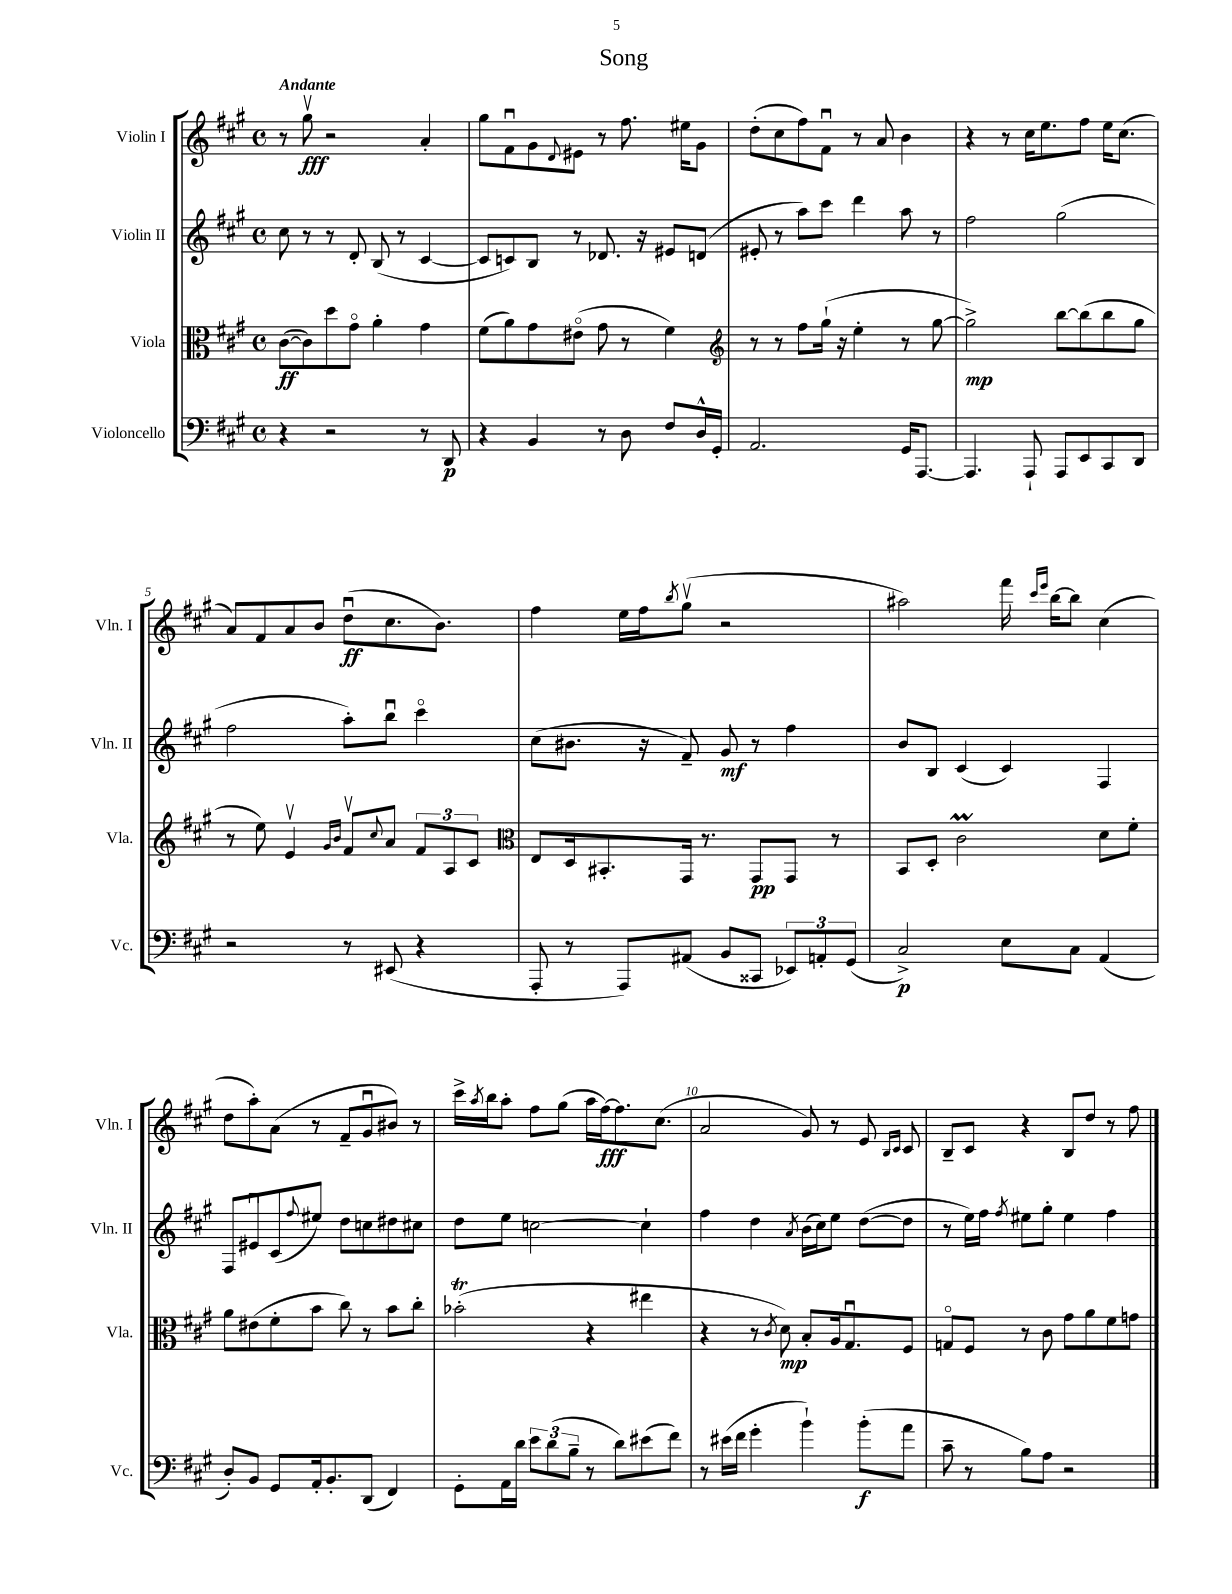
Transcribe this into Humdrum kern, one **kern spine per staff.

**kern	**dynam	**kern	**dynam	**kern	**dynam	**kern	**dynam
*part4	*part4	*part3	*part3	*part2	*part2	*part1	*part1
*staff4	*staff4	*staff3	*staff3	*staff2	*staff2	*staff1	*staff1
*I"Violoncello	*	*I"Viola	*	*I"Violin II	*	*I"Violin I	*
*I'Vc.	*	*I'Vla.	*	*I'Vln. II	*	*I'Vln. I	*
*clefF4	*	*clefC3	*	*clefG2	*	*clefG2	*
*k[f#c#g#]	*	*k[f#c#g#]	*	*k[f#c#g#]	*	*k[f#c#g#]	*
*M4/4	*	*M4/4	*	*M4/4	*	*M4/4	*
*met(c)	*	*met(c)	*	*met(c)	*	*met(c)	*
=1	=1	=1	=1	=1	=1	=1	=1
!	!	!	!	!	!	!LO:TX:a:B:t=Andante	!
4r	.	([8c#\L	ff	8cc#\	.	8r	.
.	.	8c#\])	.	8r	.	8gg#v\	fff
2r	.	8dd\	.	8r	.	2r	.
.	.	8g#\J	.	8d'/	.	.	.
.	.	4a'\	.	(8B/	.	.	.
.	.	.	.	8r	.	.	.
8r	.	4g#\	.	[4c#/	.	4a'/	.
8DD/	p	.	.	.	.	.	.
=2	=2	=2	=2	=2	=2	=2	=2
4r	.	(8f#\L	.	8c#/L]	.	8gg#\L	.
.	.	8a\)	.	8cn/)	.	8f#u\	.
4BB/	.	8g#\	.	8B/J	.	8g#\	.
.	.	.	.	.	.	8qqd/	.
.	.	(8e#X\J	.	8r	.	8e#X\J	.
8r	.	8g#\	.	8.d-X/	.	8r	.
8D\	.	8r	.	.	.	8.ff#\	.
.	.	.	.	16r	.	.	.
8F#/L	.	4f#\)	.	8e#X/L	.	.	.
.	.	.	.	.	.	16ee#X\KL	.
16D^^/L	.	.	.	(8dn/J	.	8g#\J	.
16GG#'/JJ	.	.	.	.	.	.	.
=3	=3	=3	=3	=3	=3	=3	=3
*	*	*clefG2	*	*	*	*	*
2.AA/	.	8r	.	8e#X'/	.	(8dd'\L	.
.	.	8r	.	8r	.	8cc#\	.
.	.	8ff#\L	.	8aa\L)	.	8ff#\)	.
.	.	(16gg#`\Jk	.	8ccc#\J	.	8f#u\J	.
.	.	16r	.	.	.	.	.
.	.	4ee'\	.	4ddd\	.	8r	.
.	.	.	.	.	.	8a/	.
16GG#/KL	.	8r	.	8aa\	.	4b\	.
[8.AAA/J	.	.	.	.	.	.	.
.	.	[8gg#\	.	8r	.	.	.
=4	=4	=4	=4	=4	=4	=4	=4
4.AAA/]	.	2gg#^\])	mp	2ff#\	.	4r	.
.	.	.	.	.	.	8r	.
8AAA`/	.	.	.	.	.	16cc#\KL	.
.	.	.	.	.	.	8.ee\	.
8AAA/L	.	[8bb\L	.	(2gg#\	.	.	.
8EE/	.	(8bb\]	.	.	.	8ff#\J	.
8CC#/	.	8bb\	.	.	.	16ee\KL	.
.	.	.	.	.	.	(8.cc#\J	.
8DD/J	.	8gg#\J	.	.	.	.	.
!!LO:LB:g=z
=5	=5	=5	=5	=5	=5	=5	=5
2r	.	8r	.	2ff#\	.	8a/L)	.
.	.	8ee\)	.	.	.	8f#/	.
.	.	4ev/	.	.	.	8a/	.
.	.	.	.	.	.	8b/J	.
.	.	16qqg#/LL	.	.	.	.	.
.	.	16qqb/JJ	.	.	.	.	.
8r	.	8f#v/L	.	8aa'\L)	.	(8ddu\L	ff
.	.	8qqcc#/	.	.	.	.	.
(8EE#X/	.	8a/J	.	8bbu\J	.	8.cc#\	.
4r	.	12f#/L	.	4ccc#\	.	.	.
.	.	.	.	.	.	8.b\J)	.
.	.	12A/	.	.	.	.	.
.	.	12c#/J	.	.	.	.	.
=6	=6	=6	=6	=6	=6	=6	=6
*	*	*clefC3	*	*	*	*	*
8AAA'/	.	8E/L	.	(8cc#\L	.	4ff#\	.
8r	.	16D/k	.	8.b#X\J	.	.	.
.	.	8.BB#X'/	.	.	.	.	.
8AAA/L)	.	.	.	.	.	16ee\LL	.
.	.	.	.	16r	.	16ff#\J	.
.	.	.	.	.	.	8qbb/	.
(8AA#X/J	.	16GG#/Jk	.	8f#~/)	.	(8gg#v\J	.
.	.	8.r	.	.	.	.	.
8BB/L	.	.	.	8g#/	mf	2r	.
8CC##X/J	.	8GG#/L	pp	8r	.	.	.
12EE-X/L)	.	8GG#/J	.	4ff#\	.	.	.
12AAn'/	.	.	.	.	.	.	.
.	.	8r	.	.	.	.	.
(12GG#/J	.	.	.	.	.	.	.
=7	=7	=7	=7	=7	=7	=7	=7
2C#^/)	p	8BB/L	.	8b/L	.	2aa#X\)	.
.	.	8D'/J	.	8B/J	.	.	.
.	.	2c#m\	.	(4c#/	.	.	.
8E\L	.	.	.	4c#/)	.	16fff#\	.
.	.	.	.	.	.	16qqccc#/LL	.
.	.	.	.	.	.	16qqeee/JJ	.
.	.	.	.	.	.	[16bb\KL	.
8C#\J	.	.	.	.	.	8bb\J]	.
(4AA/	.	8d\L	.	4F#/	.	(4cc#\	.
.	.	8f#'\J	.	.	.	.	.
!!LO:LB:g=z
=8	=8	=8	=8	=8	=8	=8	=8
8D'/L)	.	8a\L	.	8F#/L	.	8dd\L	.
8BB/J	.	(8e#X\	.	8e#Xu/	.	8aa'\)	.
8GG#/L	.	8f#'\	.	(8c#/	.	(8a\J	.
.	.	.	.	8qqff#/	.	.	.
16AA'/k	.	8b\J	.	8ee#X/J)	.	8r	.
8.BB'/	.	.	.	.	.	.	.
.	.	8cc#\)	.	8dd\L	.	8f#~/L	.
(8DD/J	.	8r	.	8ccn\	.	8g#u/	.
4FF#/)	.	8b\L	.	8dd#X\	.	8b#X/J)	.
.	.	8cc#'\J	.	8cc#X\J	.	8r	.
=9	=9	=9	=9	=9	=9	=9	=9
8GG#'\L	.	(2b-XT'\	.	8dd\L	.	16ccc#^\LL	.
.	.	.	.	.	.	8qaa/	.
.	.	.	.	.	.	16bb\J	.
16AA\L	.	.	.	8ee\J	.	8aa'\J	.
16d\JJ	.	.	.	.	.	.	.
12e\L	.	.	.	[2ccn\	.	8ff#\L	.
(12d\	.	.	.	.	.	.	.
.	.	.	.	.	.	(8gg#\J	.
12B~\J	.	.	.	.	.	.	.
8r	.	4r	.	.	.	16aa\LL	.
.	.	.	.	.	.	[16ff#\J)	fff
8d\L)	.	.	.	.	.	8.ff#\]	.
(8e#X\	.	4ee#X\	.	4cc`\]	.	.	.
.	.	.	.	.	.	(8.cc#\J	.
8f#\J)	.	.	.	.	.	.	.
=10	=10	=10	=10	=10	=10	=10	=10
8r	.	4r	.	4ff#\	.	2a/	.
(16e#X\LL	.	.	.	.	.	.	.
16f#\JJ	.	.	.	.	.	.	.
4g#'\	.	8r	.	4dd\	.	.	.
.	.	8qc#/	.	.	.	.	.
.	.	8d\)	mp	.	.	.	.
.	.	.	.	8qa/	.	.	.
4b`\)	.	8B'/L	.	(16b\LL	.	8g#/)	.
.	.	.	.	16cc#\J)	.	.	.
.	.	16A/k	.	8ee\J	.	8r	.
.	.	8.G#u/	.	.	.	.	.
(8b'\L	f	.	.	([8dd\L	.	8e/	.
.	.	.	.	.	.	16qqB/LL	.
.	.	.	.	.	.	16qqc#/JJ	.
8a\J	.	8F#/J	.	8dd\J]	.	8c#/	.
=11	=11	=11	=11	=11	=11	=11	=11
8c#~\	.	8Gn/L	.	8r	.	8B~/L	.
8r	.	8F#/J	.	16ee\LL)	.	8c#/J	.
.	.	.	.	16ff#\JJ	.	.	.
.	.	.	.	8qff#/	.	.	.
8B\L)	.	8r	.	8ee#X\L	.	4r	.
8A\J	.	8c#\	.	8gg#'\J	.	.	.
2r	.	8g#\L	.	4ee#\	.	8B/L	.
.	.	8a\	.	.	.	8dd/J	.
.	.	8f#\	.	4ff#\	.	8r	.
.	.	8gn\J	.	.	.	8ff#\	.
==	==	==	==	==	==	==	==
*-	*-	*-	*-	*-	*-	*-	*-
